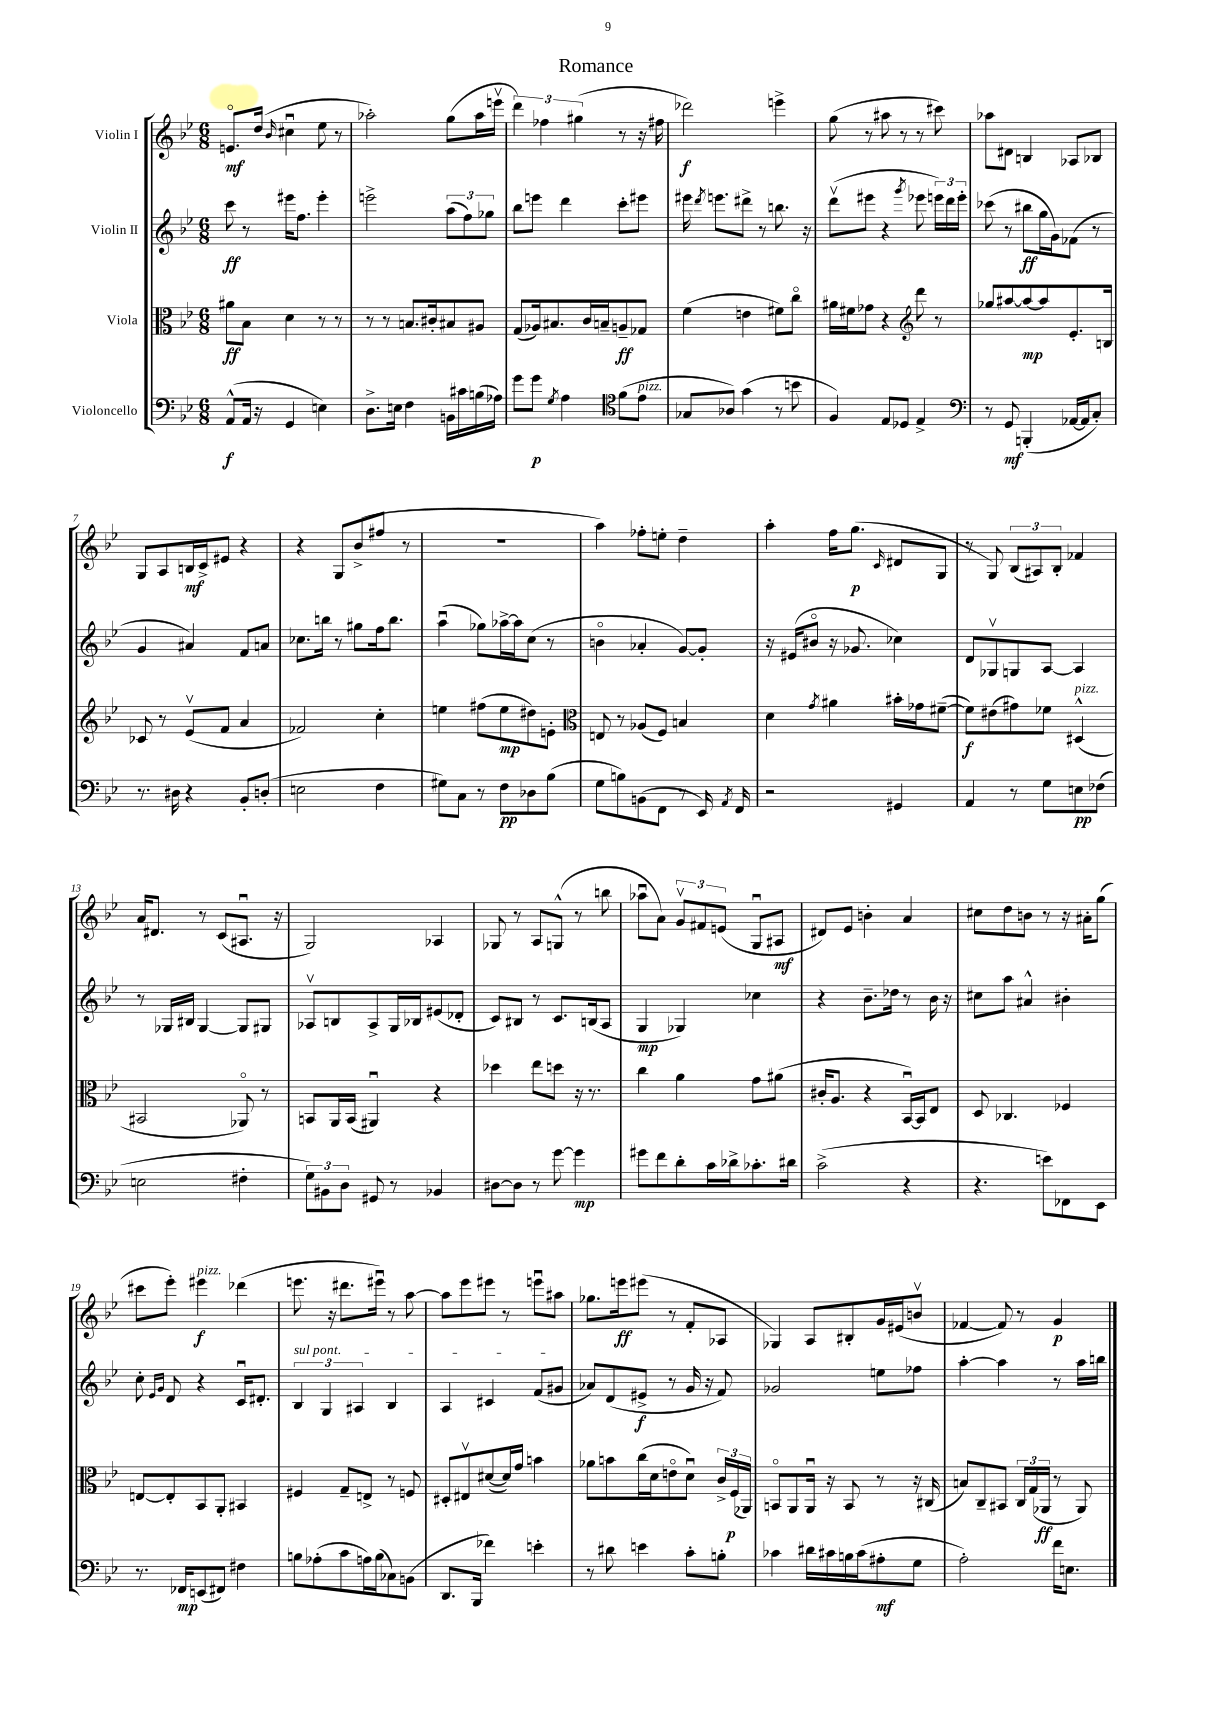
\header { title = "Romance" }
<<
\new StaffGroup <<
\new Staff = "s0" \with { instrumentName = "Violin I" } {
    \clef treble \key bes \major \numericTimeSignature \time 6/8
    \autoBeamOff e'8.[\flageolet\mf d''16]( \grace { bes'16 } cis''4\downbow ees''8 r8 |
    aes''2-.) g''8[( aes''16 e'''16]\upbow |
    \tuplet 3/2 { d'''4) fes''4 gis''4( } r8 r16 fis''16 |
    des'''2\f) e'''4-> |
    g''8( r8 ais''8 r8 r8 cis'''8) |
    aes''8[ dis'8] b4 aes8[ bes8] |
    g8[ a8 b16\mf c'16-> eis'8] r4 |
    r4 g8[ bes'8->( fis''8] r8 |
    R2. |
    a''4) fes''8[-. e''8]-. d''4-- |
    a''4-. f''16[ g''8.]\p( \grace { c'16 } dis'8[ g8] |
    r8 g8) \tuplet 3/2 { bes8[( ais8) bes8]-. } fes'4 |
    a'16[ dis'8.] r8 c'8[( ais8.]\downbow r16 |
    g2) aes4 |
    ges8 r8 a8[ g8]-^( r8 b''8 |
    aes''8[\downbow a'8]) \tuplet 3/2 { g'8[\upbow fis'8 e'8]( } g8[\downbow ais8]\mf |
    dis'8[) ees'8] b'4-. a'4 |
    cis''8[ d''8 b'8] r8 r16 ais'16[-. g''8]( |
    cis'''8[ ees'''8]-.) eis'''4\f^\markup { \italic "pizz." } des'''4( |
    e'''8. r16 dis'''8.[ eis'''16]\downbow) r8 a''8~ |
    a''8[ ees'''8 eis'''8] r8 e'''8[\downbow ais''8] |
    ges''8.[ e'''16\ff eis'''8]( r8 f'8[-. aes8] |
    ges4) a8[ bis8-. g'16 eis'16( b'8]\upbow |
    fes'4~ fes'8) r8 g'4\p \bar "|." |
}
\new Staff = "s1" \with { instrumentName = "Violin II" } {
    \clef treble \key bes \major \numericTimeSignature \time 6/8
    \autoBeamOff c'''8\ff r8 eis'''16[ f''8.] eis'''4-. |
    e'''2-> \tuplet 3/2 { a''8[( f''8) ges''8] } |
    bes''8[ e'''8] d'''4 c'''8[-. eis'''8] |
    eis'''16 \acciaccatura { d'''8 } e'''8.[ dis'''8]-> r8 b''8. r16 |
    d'''8[\upbow( eis'''8] r4 \acciaccatura { g'''8 } ees'''8 \tuplet 3/2 { e'''16[) d'''16 e'''16]-. } |
    ces'''8( r8 bis''8[\ff g''16 g'16) fes'8]( r8 |
    g'4 ais'4) f'8[ a'8] |
    ces''8.[ b''16] r8 gis''8[ f''16 b''8.] |
    a''4\downbow( ges''8[) aes''16~-> aes''16 c''8]( r8 |
    b'4\flageolet aes'4-. g'8[~) g'8]-. |
    r16 eis'16[( bis'8]\flageolet r16 ges'8. ces''4) |
    d'8[ ges8\upbow g8 a8]~ a4 |
    r8 ges16[ bis16] ges4~ ges8[ gis8] |
    aes8[\upbow b8 aes8-> g16 bes16 eis'8( des'8]-. |
    c'8[) bis8] r8 c'8.[ b16( a8] |
    g4\mp ges4) ces''4 |
    r4 bes'8.[-- des''16] r8 bes'16 r16 |
    cis''8[ a''8] ais'4-^ bis'4-. |
    c''8-. \grace { ees'16[ g'16] } d'8 r4 c'16[\downbow dis'8.]-. |
    \tuplet 3/2 { \once \override TextSpanner.bound-details.left.text = \markup { \italic "sul pont." } bes4\startTextSpan g4 ais4 } bes4 |
    a4 cis'4 f'8[( gis'8]\stopTextSpan |
    aes'8[) d'8( eis'8]->\f r8 g'16 r16 f'8) |
    ges'2 e''8[ fes''8] |
    a''4~-. a''4 r8 a''16[ b''16] \bar "|." |
}
\new Staff = "s2" \with { instrumentName = "Viola" } {
    \clef alto \key bes \major \numericTimeSignature \time 6/8
    \autoBeamOff ais'8[\ff bes8] d'4 r8 r8 |
    r8 r8 b8.[ cis'16-. bis8 ais8] |
    g8[( aes16) bis8. c'16 b16-- a8--\ff ges8] |
    f'4( e'4 fis'8[) c''8]\flageolet |
    ais'16[ fis'16 ges'8] r4 \clef treble d'''8 r8 |
    ges''8[ ais''8~ ais''8~\mp ais''8 ees'8.-. b16] |
    ces'8 r8 ees'8[\upbow( f'8] a'4 |
    fes'2) c''4-. |
    e''4 fis''8[( e''8\mp dis''8) e'8]-. |
    \clef alto e8 r8 aes8[( f8]) b4 |
    d'4 \acciaccatura { g'8 } ais'4 bis'16[-. ges'16 fis'8]~--( |
    fis'8[\f) eis'8( gis'8) fes'8] dis4-^^\markup { \italic "pizz." }( |
    bis,2 aes,8\flageolet) r8 |
    b,8[ a,16 b,16]( ais,4\downbow) r4 |
    des''4 ees''8[ d''8] r16 r8. |
    c''4 a'4 g'8[ ais'8]( |
    cis'16[-. a8.] r4 bes,16[~\downbow) bes,16 ees8] |
    d8 ces4. fes4 |
    e8[~ e8-. bes,8 a,8]-. bis,4 |
    fis4 g8[-- e8]-> r8 f8 |
    dis8[-. eis8\upbow dis'8~( dis'16) g'16] b'4 |
    aes'8[ b'8 c''16( d'16 e'8\flageolet d'8]\downbow) \tuplet 3/2 { c'16[-> f16\p( aes,16]) } |
    b,8[\flageolet a,8 a,16]\downbow r16 b,8 r8 r16 cis16( |
    b8[) c8-- bis,8] \tuplet 3/2 { c16[ g16( aes,16]\ff } r8 aes,8) \bar "|." |
}
\new Staff = "s3" \with { instrumentName = "Violoncello" } {
    \clef bass \key bes \major \numericTimeSignature \time 6/8
    \autoBeamOff a,8[-^\f( a,16] r16 g,4 e4) |
    d8.[-> e16] f4 b,16[ cis'16 b16( aes16]) |
    g'8[ g'8]\p \acciaccatura { g8 } a4 \clef tenor f'8[( ees'8]^\markup { \italic "pizz." } |
    ges8[ aes8]) g'4( r8 b'8 |
    f4) ees8[ des8] ees4-> |
    \clef bass r8 g,8\mf b,,4-.( aes,16[~ aes,16 c8]-.) |
    r8. dis16 r4 bes,8[-. d8]-.( |
    e2 f4 |
    gis8[) c8] r8 f8[\pp des8 bes8]( |
    g8[ b8) b,8( f,8] r8 ees,16) \acciaccatura { a,8 } f,16 |
    r2 gis,4 |
    a,4 r8 g8[ e8\pp fes8]( |
    e2 fis4-. |
    \tuplet 3/2 { g8[) bis,8 d8] } gis,8 r8 bes,4 |
    dis8[~ dis8] r8 g'8~ g'4\mp |
    gis'8[ f'8 d'8-. c'16 des'16-> ces'8.-. dis'16] |
    c'2->( r4 |
    r4. e'8[) fes,8 ees,8] |
    r8. fes,16[\mp e,8( fis,8]) fis4 |
    b8[ aes8-.( c'8 a16) b16( ces8) b,8]( |
    d,8.[ bes,,16] fes'4) e'4-. |
    r8 dis'8 e'4 c'8[-. b8]-. |
    ces'4 dis'16[ cis'16 b16 cis'16( ais8-.\mf g8] |
    a2-.) f'16[ e8.] \bar "|." |
}
>>
>>
